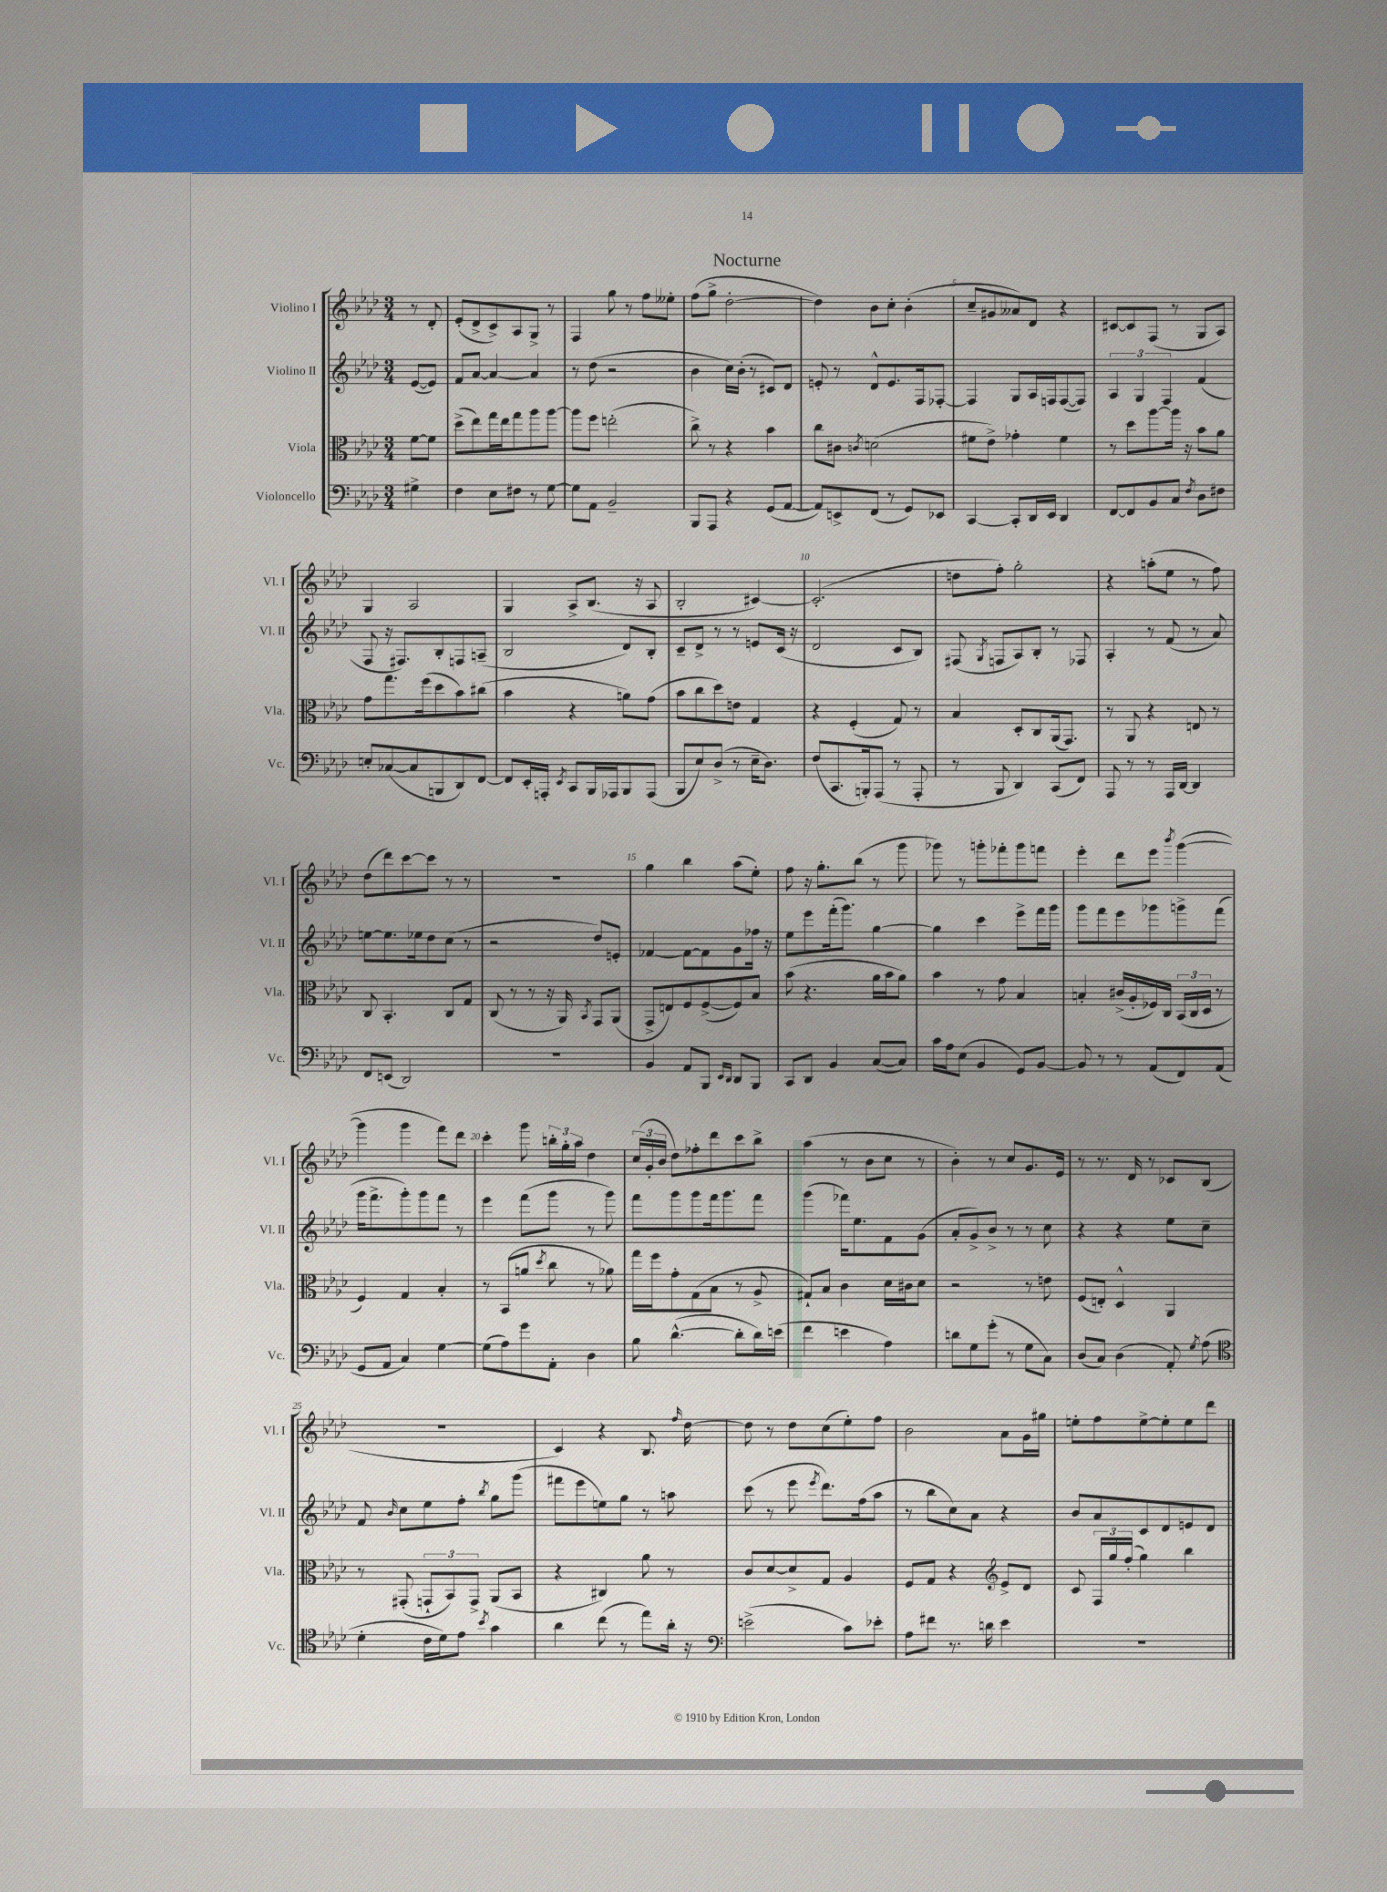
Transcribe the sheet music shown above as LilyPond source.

\header { title = "Nocturne" }
<<
\new StaffGroup <<
\new Staff = "s0" \with { instrumentName = "Violino I" shortInstrumentName = "Vl. I" } {
    \clef treble \key aes \major \numericTimeSignature \time 3/4 \partial 4
    \autoBeamOff r8 des'8-. |
    ees'8[-.( des'8-> c'8->) aes8 g8]-> r8 |
    f4 g''8 r8 f''8[ eeses''8]-. |
    f''8[( g''8]-> des''2~-. |
    des''4) bes'8[ c''8]-. bes'4-.( |
    c''8[-- gis'8 aeses'8) des'8] r4 |
    cis'8[~ cis'8 f8]( r8 g8[ aes8]) |
    g4 aes2 |
    g4 aes8[-> bes8.]( r16 aes8 |
    bes2-. cis'4~) |
    cis'2.-.( |
    d''8[ f''8]-.) g''2-. |
    r4 a''8[-.( ees''8] r8 f''8) |
    des''8[( des'''8) c'''8~ c'''8] r8 r8 |
    R2. |
    g''4 bes''4 aes''8[( ees''8]-.) |
    f''8 r16 g''8.[-. bes''8]( r8 g'''8 |
    ges'''8) r8 g'''8[-. fes'''8-. g'''8 f'''8] |
    ees'''4-. des'''8[ ees'''8] \acciaccatura { bes'''8 } g'''4~( |
    g'''4 g'''4 f'''8[) des'''8] |
    c'''4-. g'''8 \tuplet 3/2 { b''16[-. g''16-. aes''16] } des''4 |
    \tuplet 3/2 { c''16[( g'16-. bes'16] } des''8[) fes''8-. des'''8 c'''8 bes''8]-> |
    aes''4( r8 bes'8[ c''8] r8 |
    bes'4-.) r8 c''8[ g'8. ees'16] |
    r8 r8. des'16 r8 ces'8[ bes8]( |
    R2. |
    c'4) r4 bes8. \grace { f''16 } des''16~ |
    des''8 r8 des''8[ c''8( ees''8-.) f''8] |
    bes'2 aes'8[ g'16 gis''16] |
    e''8[-. f''8 e''8~-> e''8-. e''8 des'''8] \bar "|." |
}
\new Staff = "s1" \with { instrumentName = "Violino II" shortInstrumentName = "Vl. II" } {
    \clef treble \key aes \major \numericTimeSignature \time 3/4 \partial 4
    \autoBeamOff ees'8[~( ees'8]) |
    f'8[ aes'8]~ aes'4~ aes'4 |
    r8 des''8( r2 |
    bes'4 c''16[) bes'16]-.( r8 cis'8[) des'8] |
    e'8-. r8 des'8[-^ e'8. f16 fes8]~-. |
    fes4 g8[ aes16 f16 f8~( f8]) |
    \tuplet 3/2 { aes4 g4 f4 } f'4( |
    f8 r16 fis8.[) bes8-. f8 a8]--( |
    bes2 des'8[) bes8]-. |
    c'8[-- des'8]-> r8 r8 e'8[ c'16]( r16 |
    des'2 c'8[ bes8]) |
    fis8( \acciaccatura { g8 } f8[ aes8) bes8]-. r8 fes8 |
    aes4-. r8 f'8( r8 aes'8) |
    e''8[~ e''8. ees''16 des''8 c''8]( r8 |
    r2 des''8[) e'8]-. |
    fes'4~ fes'8[~ fes'8 g'8 fes''16] r16 |
    ees''8[ ees'''8 f'''16-.( g'''8.]) g''4~ |
    g''4 c'''4 ees'''8[-> f'''16 g'''16] |
    g'''8[ f'''8 ees'''8 ges'''8 g'''8-> f'''8]( |
    g'''16[ f'''8.-> g'''8-.) g'''8 f'''8] r8 |
    ees'''4 f'''8[( g'''8] r8 g'''8) |
    f'''8[ g'''8 g'''8 f'''16 g'''8. f'''8] |
    g'''4( fes'''16[) ees''8. f'8 g'8]( |
    aes'8[-. g'8->) bes'8]-> r8 r8 c''8 |
    r4 r4 ees''8[ c''8]-- |
    f'8 \grace { bes'16 } c''8[ ees''8 f''8]-. \acciaccatura { bes''8 } g''8[ g'''8]( |
    fis'''8[ ees'''8 e''8) g''8] r8 a''8 |
    c'''8( r8 ees'''8 \acciaccatura { ees'''8 } des'''8.[) f''16( aes''8] |
    r8 bes''8[ c''8) aes'8] r4 |
    bes'8[ aes'8 c'8 des'8 e'8 des'8] \bar "|." |
}
\new Staff = "s2" \with { instrumentName = "Viola" shortInstrumentName = "Vla." } {
    \clef alto \key aes \major \numericTimeSignature \time 3/4 \partial 4
    \autoBeamOff f'8[~ f'8] |
    des''8[->( ees''8) g''16 ees''16 g''8 aes''8 aes''8]~ |
    aes''8[ f''8] e''2-.( |
    c''8->) r8 r4 bes'4 |
    c''8[ cis'8] \acciaccatura { c'8 } d'2( |
    fis'8[ ees'8]->) ges'4-. fis'4 |
    r8 des''8[ aes''8~ aes''16] r16 bes'8[ aes'8] |
    g'8[ g''8. f''16( des''8 bes'8) cis''8]( |
    bes'4 r4 a'8[) g'8]( |
    bes'8[ c''8 des''8) e'8] g4 |
    r4 f4-.( g8) r8 |
    bes4 des8[-. c8 aes,16( g,8.]) |
    r8 aes,8 r4 e8 r8 |
    c8 bes,4.-. c8[ g8] |
    c8( r8 r8 r16 aes,16) \acciaccatura { bes,8 } g,8[ aes,8]( |
    g,8[-> e8) f8 f8~->( f8) bes8] |
    bes'8( r4. aes'16[ bes'16 aes'8]) |
    bes'4 r8 g'8 bes4 |
    b4-. cis'16[->( aes16-. fes16) c16] \tuplet 3/2 { bes,16[( c16 des16] } r8 |
    f4) g4 bes4-. |
    r8 bes,8[( a'8] \acciaccatura { des''8 } c''8 r8 aes'8) |
    g''16[ f''16 g'8-. g8( bes8] r8 aes8-> |
    gis8[-!) bes8] c'4 des'16[ cis'16 des'8] |
    r2 r8 e'8 |
    f8[( e8]-.) des4-^ aes,4 |
    r8 gis,8-.( \tuplet 3/2 { g,8[-! bes,8) g,8]-> } aes,8[( bes,8] |
    r4 cis4) aes'8 r8 |
    c'8[ des'8~ des'8-> g8] aes4 |
    f8[ g8] r4 \clef treble ees'8[-> des'8] |
    c'8 \tuplet 3/2 { f16[ g''16 f''16]-.( } g''4) bes''4 \bar "|." |
}
\new Staff = "s3" \with { instrumentName = "Violoncello" shortInstrumentName = "Vc." } {
    \clef bass \key aes \major \numericTimeSignature \time 3/4 \partial 4
    \autoBeamOff gis4-> |
    f4 ees8[ fis8] r8 g8~ |
    g8[ aes,8] bes,2-- |
    bes,,8[ aes,,8] r4 g,8[( aes,8]~ |
    aes,8[) e,8-> f,8]( r8 g,8[) ees,8] |
    c,4~ c,8[-. des,16 ees,16] des,4 |
    f,8[~ f,8 bes,8 c8] \acciaccatura { f8 } des8[ fis8] |
    e8[-. ces8~( ces8 b,,8 des,8) f,8]~ |
    f,8[ ees,16-. a,,16]-. \acciaccatura { ees,8 } c,8[ bes,,16 aes,,16 bes,,8 aes,,8]( |
    bes,,8[ ees8) des8]->( r8 ees16[-- des8.]) |
    f8[( c,8. b,,16-.) aes,,8]( r8 aes,,8-. |
    r8 bes,,8 des,4) c,8[( f,8]) |
    aes,,8 r8 r8 aes,,16[ des,16]~ des,4 |
    f,8[ e,8]( des,2) |
    R2. |
    bes,4 aes,8[ bes,,8] \grace { ees,16[ des,16] } des,8[ bes,,8] |
    c,8[ des,8] bes,4 c8[~( c8]) |
    c'16[ aes16 ees8]( bes,4 g,8[) bes,8]~ |
    bes,8 r8 r8 aes,8[( f,8) aes,8]( |
    g,8[ aes,8] c4) g4~ |
    g8[( aes8) g'8 aes,8]-. des4 |
    bes8 des'4.~-^( des'8[-. des'16) e'16]( |
    f'4 e'4 aes4) |
    d'8[ g8 g'8]-.( r8 g8[ c8]) |
    des8[( c8]) des4( aes,8-.) \acciaccatura { g8 } aes8( |
    \clef tenor des'4-. c'16[ des'16) ees'8] \acciaccatura { bes'8 } g'4 |
    aes'4 c''8( r8 ees''8[) aes'16]-. r16 |
    \clef bass e'2->( c'8[) ees'8]-. |
    aes8[ fis'8] r8. d'16 ees'4 |
    R2. \bar "|." |
}
>>
>>
\layout { \context { \Score \override BarNumber.break-visibility = ##(#f #t #t) barNumberVisibility = #(every-nth-bar-number-visible 5) } }
